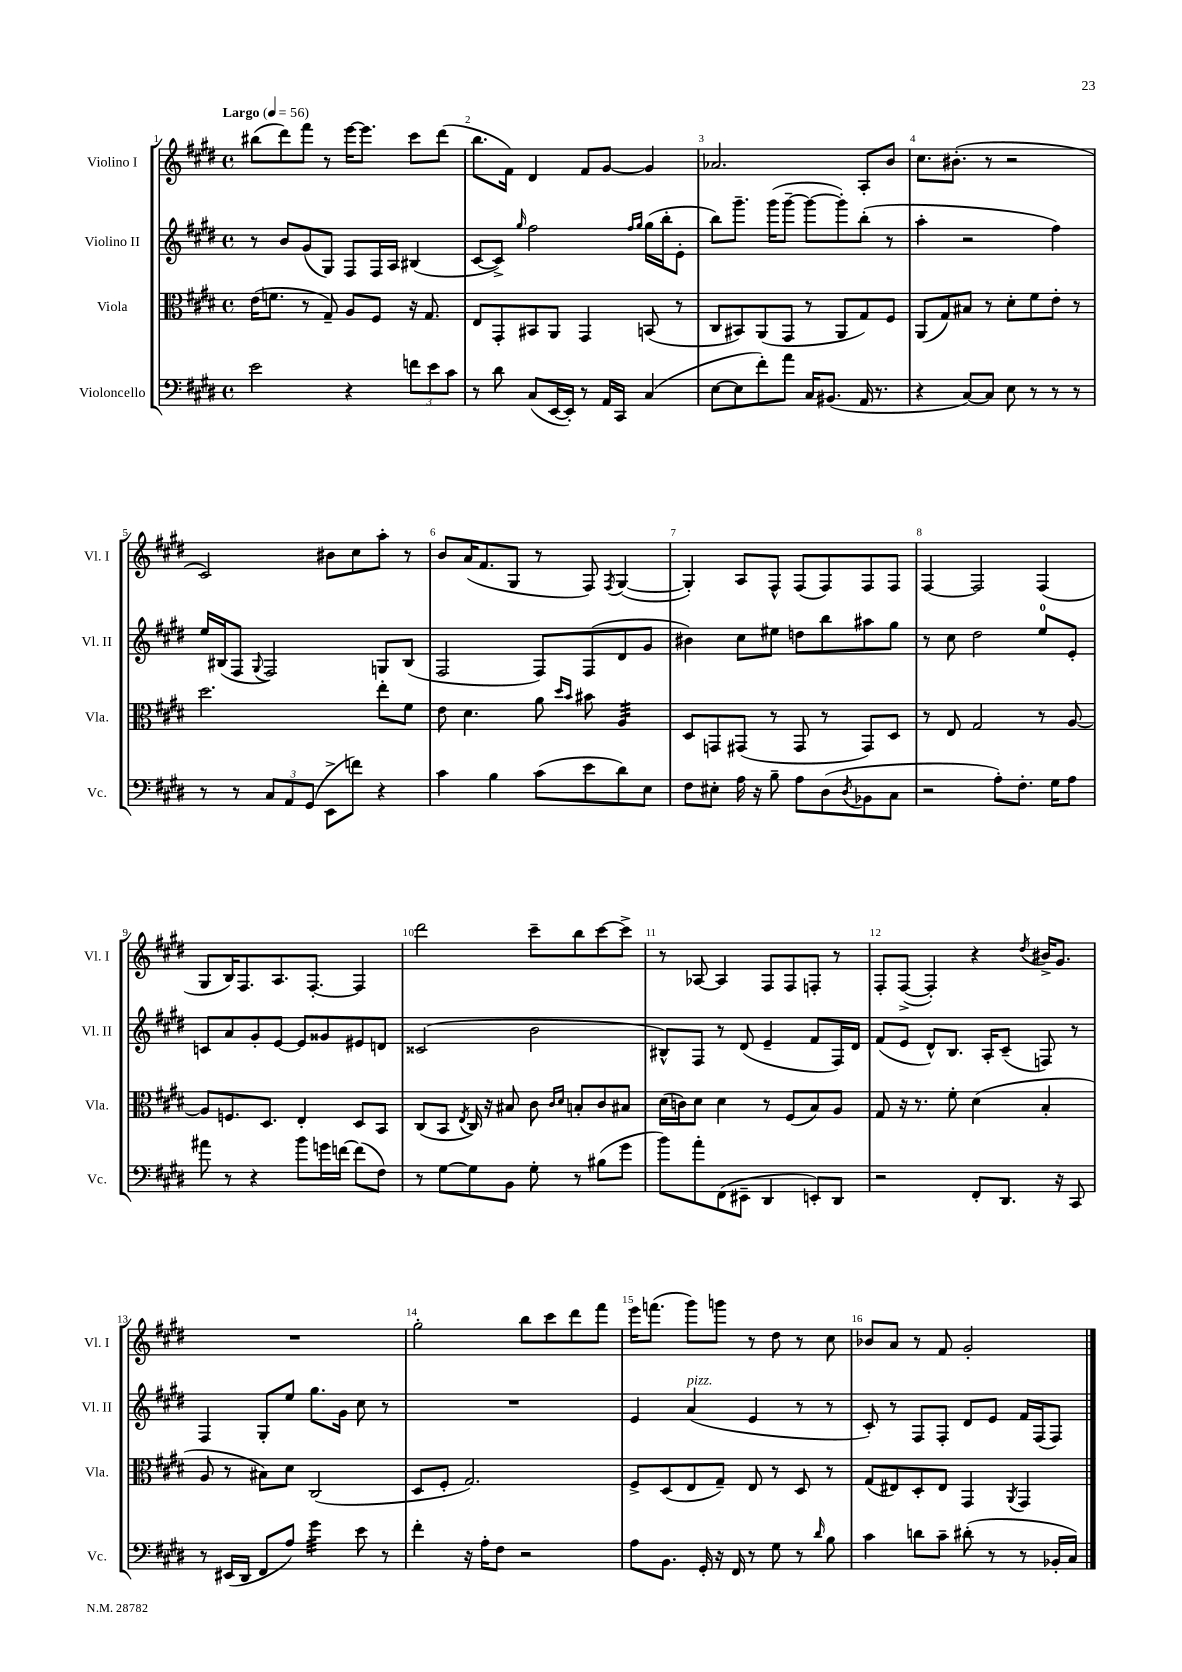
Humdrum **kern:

**kern	**kern	**kern	**kern
*staff4	*staff3	*staff2	*staff1
*clefF4	*clefC3	*clefG2	*clefG2
*k[f#c#g#d#]	*k[f#c#g#d#]	*k[f#c#g#d#]	*k[f#c#g#d#]
*M4/4	*M4/4	*M4/4	*M4/4
*met(c)	*met(c)	*met(c)	*met(c)
*MM56	*MM56	*MM56	*MM56
2e\	(16e\LK	8r	(8bb#\L
.	8.f\J	.	.
.	.	8b/L	8ddd#\)
.	8r	(8g#/	8fff#\J
.	8G#~/)	8G#/J)	8r
4r	8A/L	8F#/L	[16eee\LK
.	.	.	8.eee\]J
.	8F#/J	16F#/L	.
.	.	16A/JJ	.
12f\L	16r	(4B#/	8ccc#\L
.	8.G#/	.	.
12e\	.	.	.
.	.	.	(8ddd#\J
12c#\J	.	.	.
=	=	=	=
8r	8E/L	[8c#/L	8.bb\L
8d#\	8GG#'/	8c#^/]J)	.
.	.	.	16f#\Jk)
.	.	16qqgg#/	.
(8C#/L	8BB#/	2ff#\	4d#/
[16EE/L	8AA/J	.	.
16EE'/]JJ)	.	.	.
8r	4GG#/	.	8f#/L
16AA/LL	.	.	[8g#/J
16CC#/JJ	.	.	.
.	.	16qqff#/LL	.
.	.	16qqgg#/JJ	.
(4C#/	(8BB/	(16gg#\LL	4g#/]
.	.	16bb'\J	.
.	8r	8e'\J	.
=	=	=	=
[8E\L	8C#/L	8bb\L)	2.a-/
8E\]	8BB#/)	8.ggg#~\J	.
8f#'\)	(8AA/	.	.
.	.	(16ggg#\LK	.
8a\J	8GG#/J	[8ggg#~\J	.
16C#/LK	8r	8ggg#\_L	.
(8.BB#/J	.	.	.
.	8AA/L	8ggg#'\])	.
16AA/	8G#/)	(8bb'\J	8A'/L
8.r	.	.	.
.	8F#/J	8r	8b/J
=	=	=	=
4r	(8AA/L	4aa'\	8.cc#\L
.	8G#/)	.	.
.	.	.	(8.b#'\J
[8C#/L)	8B#/J	2r	.
8C#/]J	8r	.	8r
8E\	8d#'\L	.	2r
8r	8f#\	.	.
8r	8e'\J	4ff#\)	.
8r	8r	.	.
=	=	=	=
8r	2.dd#\	16ee/LL	2c#/)
.	.	(16B#/J	.
8r	.	8F#/J	.
.	.	8qqG#/	.
12C#/L	.	2F#/)	.
12AA/	.	.	.
(12GG#/J	.	.	.
8EE^\L	.	.	8b#\L
8f\J)	.	.	8cc#\
4r	8ee'\L	8G/L	8aa'\J
.	8f#\J	(8B#/J	8r
=	=	=	=
4c#\	8e\	2F#/	8b/L
.	4.d#\	.	(16a/K
.	.	.	8.f#/
4B\	.	.	.
.	.	.	8G#/J
(8c#\L	8a\	8F#/L)	8r
.	16qqdd#/LL	.	.
.	16qqb/JJ	.	.
8e\	8b#\	(8F#/	8F#/)
.	.	.	8qF#/
8d#\)	4A/	8d#/	([4G#/
8E\J	.	8g#/J	.
=	=	=	=
8F#\L	8D#/L	4b#\)	4G#'/])
8E#'\J	8GG/	.	.
16A\	(8GG#/J	8cc#\L	8A/L
16r	.	.	.
8B~\	8r	8ee#\J	8F#^^/J
8A\L	8GG#/	8dd\L	(8F#/L
(8D#\	8r	8bb\	8F#/)
8qD#/	.	.	.
8BB-\	8GG#/L)	8aa#\	8F#/
8C#\J	8D#/J	8gg#\J	8F#/J
=	=	=	=
2r	8r	8r	[4F#/
.	8E/	8cc#\	.
.	2G#/	2dd#\	2F#/]
8A'\L)	.	.	.
8.F#'\J	.	.	.
.	8r	8ee/L	(4F#/
16G#\LK	.	.	.
8A\J	[8A/	8e'/J	.
=	=	=	=
8a#\	8A/]L	8c/L	8G#/L
8r	8.F/	8a/	16B/K)
.	.	.	8.F#/
4r	.	8g#'/	.
.	8.D#/J	.	.
.	.	[8e/J	8.A/
8b\L	4E'/	8e/]L	.
.	.	.	[8.F#'/J
16g\L	.	8g##/	.
[16f\JJ	.	.	.
(8f\]L	8D#/L	8e#/	4F#/]
8F#\J)	8BB/J	8d/J	.
=	=	=	=
8r	(8C#/L	(2c##/	2ddd#\
[8G#\L	8BB/J	.	.
.	8qE/	.	.
8G#\]	16C#/)	.	.
.	16r	.	.
8BB\J	8B#/	.	.
8G#'\	8c#\	2b\	8ccc#~\L
.	16qqc#/LL	.	.
.	16qqd#/JJ	.	.
8r	8B'/L	.	8bb\
(8B#\L	8c#/	.	[8ccc#\
8g#\J	8B#/J	.	8ccc#^\]J
=	=	=	=
8b\L)	(16d#\LL	8B#^^/L)	8r
.	16c\J)	.	.
8a'\	8d#\J	8F#/J	[8A-/
(8FF#\	4d#\	8r	4A-/]
8EE#~\J	.	(8d#/	.
4DD#/	8r	4e~/	8F#/L
.	(8F#/L	.	8F#/
8EE'/L)	8B/)	8f#/L	8F'/J
8DD#/J	8A/J	16F#/L)	8r
.	.	16d#/JJ	.
=	=	=	=
2r	8G#/	(8f#/L	8F#'/L
.	16r	8e/J	([8F#^/J
.	8.r	.	.
.	.	8d#^^/L)	4F#'/])
.	8f#'\	8.B/J	.
8FF#'/L	(4d#\	.	4r
.	.	16A'/LK	.
8.DD#/J	.	(8c#~/J	.
.	.	.	8qdd#/
.	4B'/	8F/)	16b#^/LK
16r	.	.	8.g#/J
8CC#/	.	8r	.
=	=	=	=
8r	8A/	4F#/	1r
(16EE#/LL	8r	.	.
16DD#/JJ	.	.	.
8FF#/L	8B#\L)	8G#'/L	.
8A/J)	8d#\J	8ee/J	.
4g#\	(2C#/	8.gg#\L	.
.	.	16g#\Jk	.
8e\	.	8cc#\	.
8r	.	8r	.
=	=	=	=
4f#'\	8D#/L	1r	2gg#'\
.	8F#'/J	.	.
16r	2.G#/)	.	.
16A'\LK	.	.	.
8F#\J	.	.	.
2r	.	.	8bb\L
.	.	.	8ccc#\
.	.	.	8ddd#\
.	.	.	8fff#\J
=	=	=	=
8A\L	8F#^/L	4e/	16eee\LK
.	.	.	(8.fff\J
8.BB\J	(8D#/	.	.
.	8E/	(4a/	8ggg#\L)
16GG#'/	.	.	.
16r	8G#~/J)	.	8ggg\J
16FF#/	.	.	.
8r	8E/	4e/	8r
8G#\	8r	.	8dd#\
8r	8D#/	8r	8r
16qqd#/	.	.	.
8B\	8r	8r	8cc#\
=	=	=	=
4c#\	(8G#/L	8c#'/)	8b-/L
.	8E#/)	8r	8a/J
8d\L	8D#'/	8F#/L	8r
8c#~\J	8E#/J	8F#'/J	8f#/
(8d#'\	4GG#/	8d#/L	2g#'/
8r	.	8e/J	.
.	8qAA/	.	.
8r	4GG#/	16f#/LL	.
.	.	(16F#/J	.
16BB-'/LL	.	8F#/J)	.
16C#/JJ)	.	.	.
==	==	==	==
*-	*-	*-	*-
